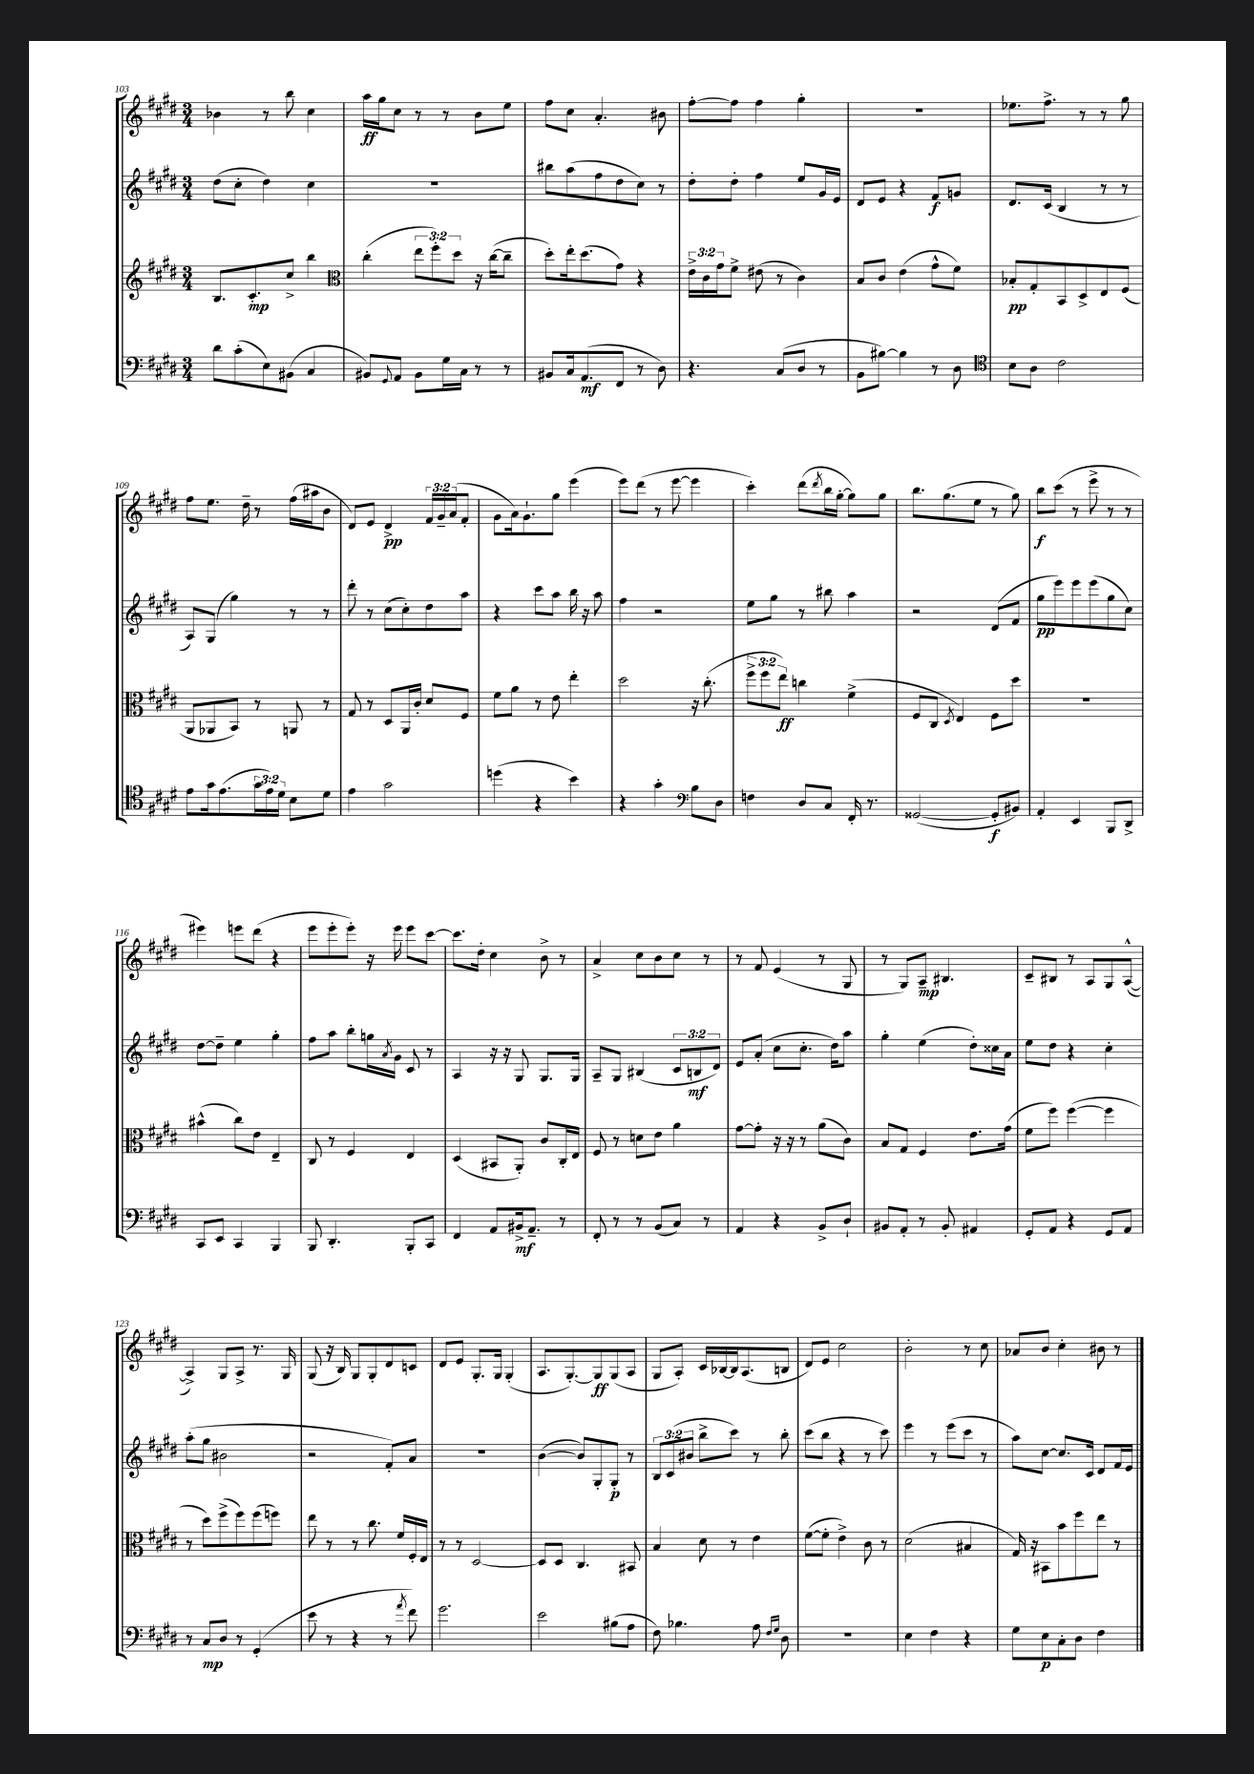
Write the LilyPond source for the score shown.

<<
\new StaffGroup <<
\new Staff = "s0" {
    \clef treble \key e \major \numericTimeSignature \time 3/4 \override Staff.TupletNumber.text = #tuplet-number::calc-fraction-text
    bes'4 r8 b''8 cis''4 |
    a''16\ff gis''16 cis''8 r8 r8 b'8 e''8 |
    fis''8 cis''8 a'4.-. bis'8 |
    fis''8~-. fis''8 fis''4 gis''4-. |
    R2. |
    ees''8. fis''8.-> r8 r8 gis''8 |
    fis''8 e''8. dis''16-- r8 fis''16( ais''16 b'8 |
    dis'8) e'8 dis'4->\pp \tuplet 3/2 { fis'16 gis'16-- a'16( } fis'8-. |
    gis'8 a'16) gis'8.-! gis''8 e'''4( |
    e'''8) dis'''8( r8 e'''8~ e'''4 |
    cis'''4-.) dis'''8( \acciaccatura { dis'''8 } b''16 gis''16~-. gis''8) gis''8 |
    b''8. gis''8.( e''8 r8 gis''8) |
    b''8\f cis'''8( r8 e'''8-> r8 r8 |
    eis'''4) e'''8 dis'''8( r4 |
    e'''8 e'''8-. e'''8-.) r16 e'''16 e'''8 cis'''8~ |
    cis'''8. dis''16-. cis''4 b'8-> r8 |
    a'4-> cis''8 b'8 cis''8 r8 |
    r8 fis'8 e'4( r8 gis8 |
    r8 gis8) a8--\mp bis4. |
    cis'8-- bis8 r8 a8 gis8 a8~-^( |
    a4->) gis8 a8-> r8. gis16 |
    gis8( r16 b16) gis8 gis8-. dis'8 c'8 |
    dis'8 e'8 gis8.-. gis16 gis4-.( |
    a8. gis8.~-.) gis8\ff gis8( a8 |
    gis8 a8-.) cis'16 bes16~ bes16 a8.( b8 |
    dis'8) e'8 cis''2 |
    b'2-. r8 cis''8 |
    aes'8 b'8 cis''4-. bis'8 r8 \bar "|." |
}
\new Staff = "s1" {
    \clef treble \key e \major \numericTimeSignature \time 3/4 \override Staff.TupletNumber.text = #tuplet-number::calc-fraction-text
    dis''8( cis''8-. dis''4) cis''4 |
    R2. |
    bis''8 a''8( fis''8 dis''8 cis''8) r8 |
    dis''8-. dis''8-. fis''4 e''8 gis'16 e'16 |
    dis'8 e'8 r4 fis'8\f g'8 |
    dis'8. cis'16( b4 r8 r8 |
    a8) gis8( gis''4) r8 r8 |
    dis'''8-. r8 cis''8( cis''8-.) dis''8 a''8 |
    r4 cis'''8 a''8 b''16 r16 a''8 |
    fis''4 r2 |
    e''8 gis''8 r8 bis''8 a''4 |
    r2 dis'8( fis'8 |
    gis''8\pp e'''8) e'''8 e'''8( gis''8 cis''8) |
    dis''8~ dis''8-- e''4 gis''4-. |
    fis''8 a''8 b''8-. g''16 \acciaccatura { a'8 } gis'16 cis'8 r8 |
    a4 r16 r16 gis8 gis8. gis16 |
    a8-- gis8 bis4( \tuplet 3/2 { cis'8 b8\mf dis'8) } |
    e'8 a'8-.( cis''8 cis''8.-. dis''16) a''8 |
    gis''4-. e''4( dis''8-.) cisis''16 a'16 |
    e''8 dis''8 r4 cis''4-. |
    a''8-.( gis''8 bis'2 |
    r2 fis'8-.) a'8 |
    R2. |
    b'4~( b'8) gis8-. gis8-.\p r8 |
    \tuplet 3/2 { b8 cis'8( bis'8 } b''8-> cis'''8) r8 b''8-. |
    cis'''8( b''8 r4 r8 cis'''8) |
    e'''4 r8 e'''8( cis'''8 r8 |
    a''8) cis''8~ cis''8. cis'16 dis'8 fis'16 e'16 \bar "|." |
}
\new Staff = "s2" {
    \clef treble \key e \major \numericTimeSignature \time 3/4 \override Staff.TupletNumber.text = #tuplet-number::calc-fraction-text
    b8. cis'8.-.\mp cis''8-> b''4 |
    \clef alto cis''4-.( \tuplet 3/2 { e''8 fis''8-.) dis''8 } r16 cis''16~( cis''8-- |
    dis''8-.) e''16-. dis''8.( gis'8) r4 |
    \tuplet 3/2 { e'16-> cis'16 gis'16 } fis'8-> eis'8( r8 cis'4) |
    b8 cis'8 e'4( gis'8-^ fis'8) |
    bes8-.\pp gis8-. b,8 dis8-> e8 fis8( |
    a,8 aes,8 b,8) r8 a,8 r8 |
    gis8 r8 dis8 a,16 cis'16-. dis'8 fis8 |
    fis'8 a'8 r8 e'8 e''4-. |
    dis''2 r16 cis''8.-.( |
    \tuplet 3/2 { fis''8-> fis''8 e''8\ff) } c''4 fis'4->( |
    fis8 cis8 \acciaccatura { dis8 } e4) fis8 dis''8 |
    R2. |
    bis'4-^( cis''8) e'8 e4-- |
    cis8 r8 fis4 e4 |
    dis4( bis,8 a,8-.) cis'8 cis16-. e16 |
    fis8 r8 d'8 e'8 a'4 |
    gis'8~ gis'8-. r16 r16 r8 a'8( cis'8) |
    b8 gis8 fis4 e'8. gis'16( |
    fis'8 fis''8) fis''4~( fis''4 |
    r8 dis''8) fis''8->( fis''8) fis''8( f''8) |
    e''8 r8 r8 cis''8. fis'16 fis16-. e16 |
    r8 r8 dis2~ |
    dis8 dis8 cis4. bis,8 |
    b4 dis'8 r8 e'4 |
    fis'8~( fis'8-. e'4->) cis'8 r8 |
    dis'2( bis4 |
    gis16) r16 bis,8 b'8 fis''8 e''8 r8 \bar "|." |
}
\new Staff = "s3" {
    \clef bass \key e \major \numericTimeSignature \time 3/4 \override Staff.TupletNumber.text = #tuplet-number::calc-fraction-text
    dis'8 cis'8-.( e8) bis,8( cis4 |
    bis,8) \appoggiatura { gis,8 } a,8 bis,8 gis16 cis16 r8 r8 |
    bis,8 cis16 a,8.\mf( fis,8 r8 dis8) |
    r4. cis8( dis8 r8 |
    b,8 bis8~) bis4 r8 dis8 |
    \clef tenor b8 a8 cis'2 |
    e'8 gis'16 e'8.( \tuplet 3/2 { gis'16 e'16) dis'16 } b8 dis'8 |
    e'4 gis'2 |
    d''4( r4 b'4) |
    r4 gis'4-. \clef bass b8 dis8 |
    f4 dis8 cis8 fis,16-. r8. |
    gisis,2~( gisis,8-.\f bis,8) |
    a,4-. e,4 b,,8 dis,8-> |
    cis,8 e,8 cis,4 b,,4 |
    b,,8 dis,4.-. b,,8-. cis,8 |
    fis,4 a,8 bis,16->\mf a,8.-- r8 |
    fis,8-. r8 r8 b,8( cis8) r8 |
    a,4 r4 b,8-> dis8-! |
    bis,8 a,8-. r8 bis,8-. ais,4 |
    gis,8-. a,8 r4 gis,8 a,8 |
    r8 cis8\mp dis8 r8 gis,4-.( |
    e'8 r8 r4 r8 \acciaccatura { a'8 } fis'8) |
    gis'2. |
    e'2 bis8( a8 |
    fis8) bes4. a8 \grace { fis16 gis16 } dis8 |
    R2. |
    e4 fis4 r4 |
    gis8 e8\p cis8-. dis8 fis4 \bar "|." |
}
>>
>>
\layout { \context { \Score currentBarNumber = #103 } }
